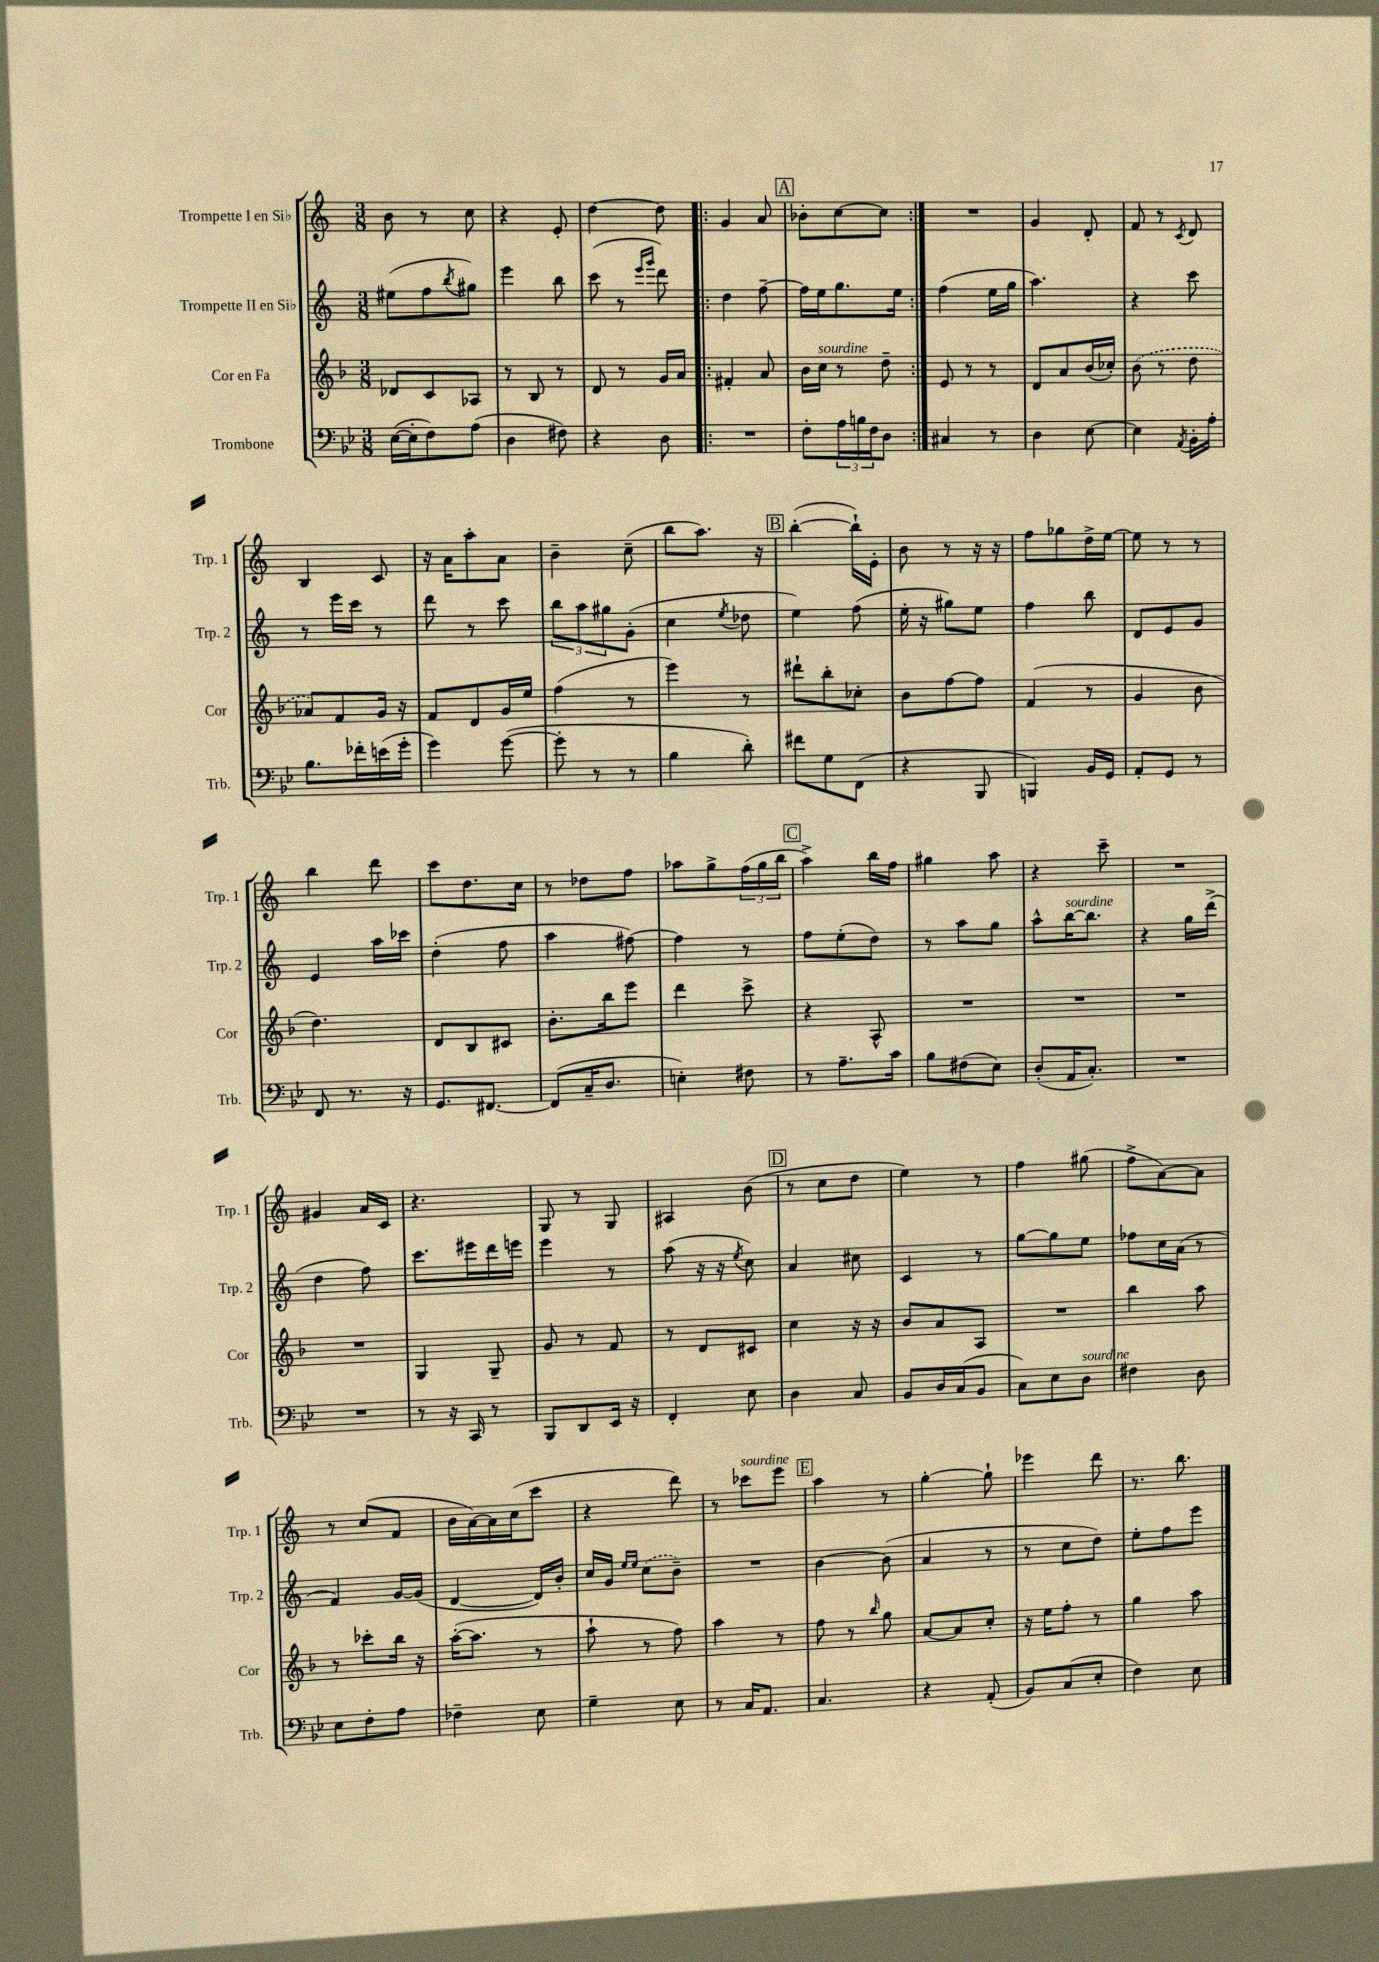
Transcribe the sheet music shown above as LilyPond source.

<<
\new StaffGroup <<
\new Staff = "s0" \with { instrumentName = "Trompette I en Sib" shortInstrumentName = "Trp. 1" } {
    \clef treble \key c \major \numericTimeSignature \time 3/8
    b'8 r8 c''8 |
    r4 e'8-. |
    d''4~ d''8 |
    \repeat volta 2 { g'4 a'8 |
    \mark \markup { \box "A" } bes'8-. c''8~ c''8 | }
    R4. |
    g'4 d'8-. |
    f'8 r8 \acciaccatura { c'8 } d'8 |
    b4 c'8 |
    r16 a'16 a''8-. a'8 |
    b'4-- c''8--( |
    b''8 a''8.) r16 |
    \mark \markup { \box "B" } b''4~-.( b''16-!) e'16-. |
    b'8 r8 r16 r16 |
    f''8 ges''8 d''16-> e''16~ |
    e''8 r8 r8 |
    b''4 d'''8 |
    c'''8 d''8. c''16 |
    r8 des''8 f''8 |
    aes''8 g''8-> \tuplet 3/2 { f''16( g''16 b''16 } |
    \mark \markup { \box "C" } a''4->) b''16 f''16 |
    gis''4 a''8 |
    r4 c'''8-- |
    R4. |
    gis'4 a'16 c'16 |
    r4. |
    g8 r8 g8 |
    ais4 b'8( |
    \mark \markup { \box "D" } r8 c''8 d''8 |
    e''4) r8 |
    f''4 gis''8( |
    f''8-> a'8~) a'8 |
    r8 c''8( f'8 |
    b'16 a'16~) a'16 c''16( c'''8 |
    r4 d'''8) |
    r8 ces'''8^\markup { \italic "sourdine" } e'''8 |
    \mark \markup { \box "E" } a''4 r8 |
    g''4~-. g''8-! |
    ees'''4 d'''8 |
    r8. b''8. \bar "|." |
}
\new Staff = "s1" \with { instrumentName = "Trompette II en Sib" shortInstrumentName = "Trp. 2" } {
    \clef treble \key c \major \numericTimeSignature \time 3/8
    eis''8( f''8 \acciaccatura { b''8 } gis''8) |
    e'''4 b''8 |
    c'''8( r8 \grace { e'''16 g'''16 } d'''8) |
    \repeat volta 2 { d''4 f''8~-- |
    \mark \markup { \box "A" } f''16 e''16 g''8. e''16 | }
    f''4( e''16 g''16 |
    a''4.) |
    r4 c'''8 |
    r8 e'''16 c'''16 r8 |
    d'''8 r8 c'''8 |
    \tuplet 3/2 { b''8 a''8 gis''8 } g'8-.( |
    c''4 \acciaccatura { e''8 } des''8 |
    \mark \markup { \box "B" } e''4) f''8( |
    e''16-. r16 gis''8) e''8 |
    f''4 b''8 |
    d'8 e'8 g'8 |
    e'4 a''16 ces'''16 |
    d''4-.( f''8 |
    a''4 fis''8~) |
    fis''4 r8 |
    \mark \markup { \box "C" } f''8 e''8-.( d''8) |
    r8 a''8 g''8 |
    a''8-^ b''16~^\markup { \italic "sourdine" } b''8. |
    r4 g''16 d'''16->( |
    d''4 f''8) |
    c'''8. eis'''16 d'''16 e'''16 |
    e'''4 r8 |
    a''8( r16 r16 \acciaccatura { e''8 } c''8) |
    \mark \markup { \box "D" } a'4 cis''8 |
    c'4 r8 |
    g''8~ g''8 e''8 |
    fes''8 c''16 a'16( r8 |
    f'4) g'16~ g'16( |
    d'4~ d'16) b'16-. |
    c''16 g'16 \grace { e''16 e''16 } \once \slurDashed c''8( b'8--) |
    R4. |
    \mark \markup { \box "E" } b'4~ b'8( |
    a'4 r8 |
    r8 c''8 d''8) |
    e''8-. f''8 e'''8 \bar "|." |
}
\new Staff = "s2" \with { instrumentName = "Cor en Fa" shortInstrumentName = "Cor" } {
    \clef treble \key f \major \numericTimeSignature \time 3/8
    des'8 c'8 aes8 |
    r8 bes8 r8 |
    d'8 r8 g'16 a'16 |
    \repeat volta 2 { fis'4-. a'8 |
    \mark \markup { \box "A" } bes'16 c''16^\markup { \italic "sourdine" } r8 d''8-- | }
    e'8 r8 r8 |
    d'8 a'8 bes'16( ces''16-.) |
    \once \slurDashed bes'8( r8 d''8 |
    aes'8) f'8 g'16 r16 |
    f'8 d'8 g'16 e''16 |
    f''4( r8 |
    e'''4) r8 |
    \mark \markup { \box "B" } dis'''8-! bes''8-. ces''8-. |
    bes'8 f''8~ f''8 |
    f'4( r8 |
    g'4 bes'8 |
    d''4.) |
    d'8 bes8 cis'8 |
    bes'8.-. bes''16 e'''8 |
    d'''4 c'''8-> |
    \mark \markup { \box "C" } r4 a8-^ |
    R4. |
    R4. |
    R4. |
    R4. |
    g4 g8-- |
    g'8 r8 f'8 |
    r8 d'8 cis'8 |
    \mark \markup { \box "D" } c''4 r16 r16 |
    bes'8 a'8 a8 |
    R4. |
    bes''4 a''8 |
    r8 ces'''8-. bes''16 r16 |
    a''16~-.( a''8. r8 |
    a''8-! r8 f''8) |
    a''4 r8 |
    \mark \markup { \box "E" } f''8 r8 \grace { bes''16 } g''8 |
    a'8~ a'8 c''8-. |
    r16 e''16 f''8-. r8 |
    g''4 a''8 \bar "|." |
}
\new Staff = "s3" \with { instrumentName = "Trombone" shortInstrumentName = "Trb." } {
    \clef bass \key bes \major \numericTimeSignature \time 3/8
    ees16~( ees16-. f8) a8( |
    d4 fis8) |
    r4 d8 |
    \repeat volta 2 { R4. |
    \mark \markup { \box "A" } f8-. \tuplet 3/2 { a16 b16 f16 } d8 | }
    cis4 r8 |
    d4 ees8~ |
    ees4 \acciaccatura { a,8 } bes,16-. a16-. |
    bes8. fes'16-. e'16( g'16-. |
    g'4) g'8~( |
    g'8-. r8 r8 |
    bes4 d'8-.) |
    \mark \markup { \box "B" } fis'8 g8 f,8( |
    r4 bes,,8 |
    b,,4) bes,16 g,16 |
    a,8-. g,8 r8 |
    f,8 r8. r16 |
    g,8. fis,8.~ |
    fis,8( c16-- d8. |
    e4-.) fis8 |
    \mark \markup { \box "C" } r8 a8.-- c'16 |
    bes8 fis8( ees8) |
    d8-.( a,16 c8.-.) |
    R4. |
    R4. |
    r8 r16 c,16 r8 |
    bes,,8 d,8 ees,16 r16 |
    f,4-. ees8 |
    \mark \markup { \box "D" } d4 c8 |
    bes,8 d16 c16( bes,8 |
    c8) ees8 d8^\markup { \italic "sourdine" } |
    fis4 d8 |
    ees8 f8-. a8 |
    fes4-- ees8 |
    g4-- ees8 |
    r8 c16 a,8. |
    \mark \markup { \box "E" } c4. |
    r4 a,8-.( |
    bes,8) c8( ees8-. |
    f4) ees8 \bar "|." |
}
>>
>>
\layout { \context { \Score \remove "Bar_number_engraver" } }
